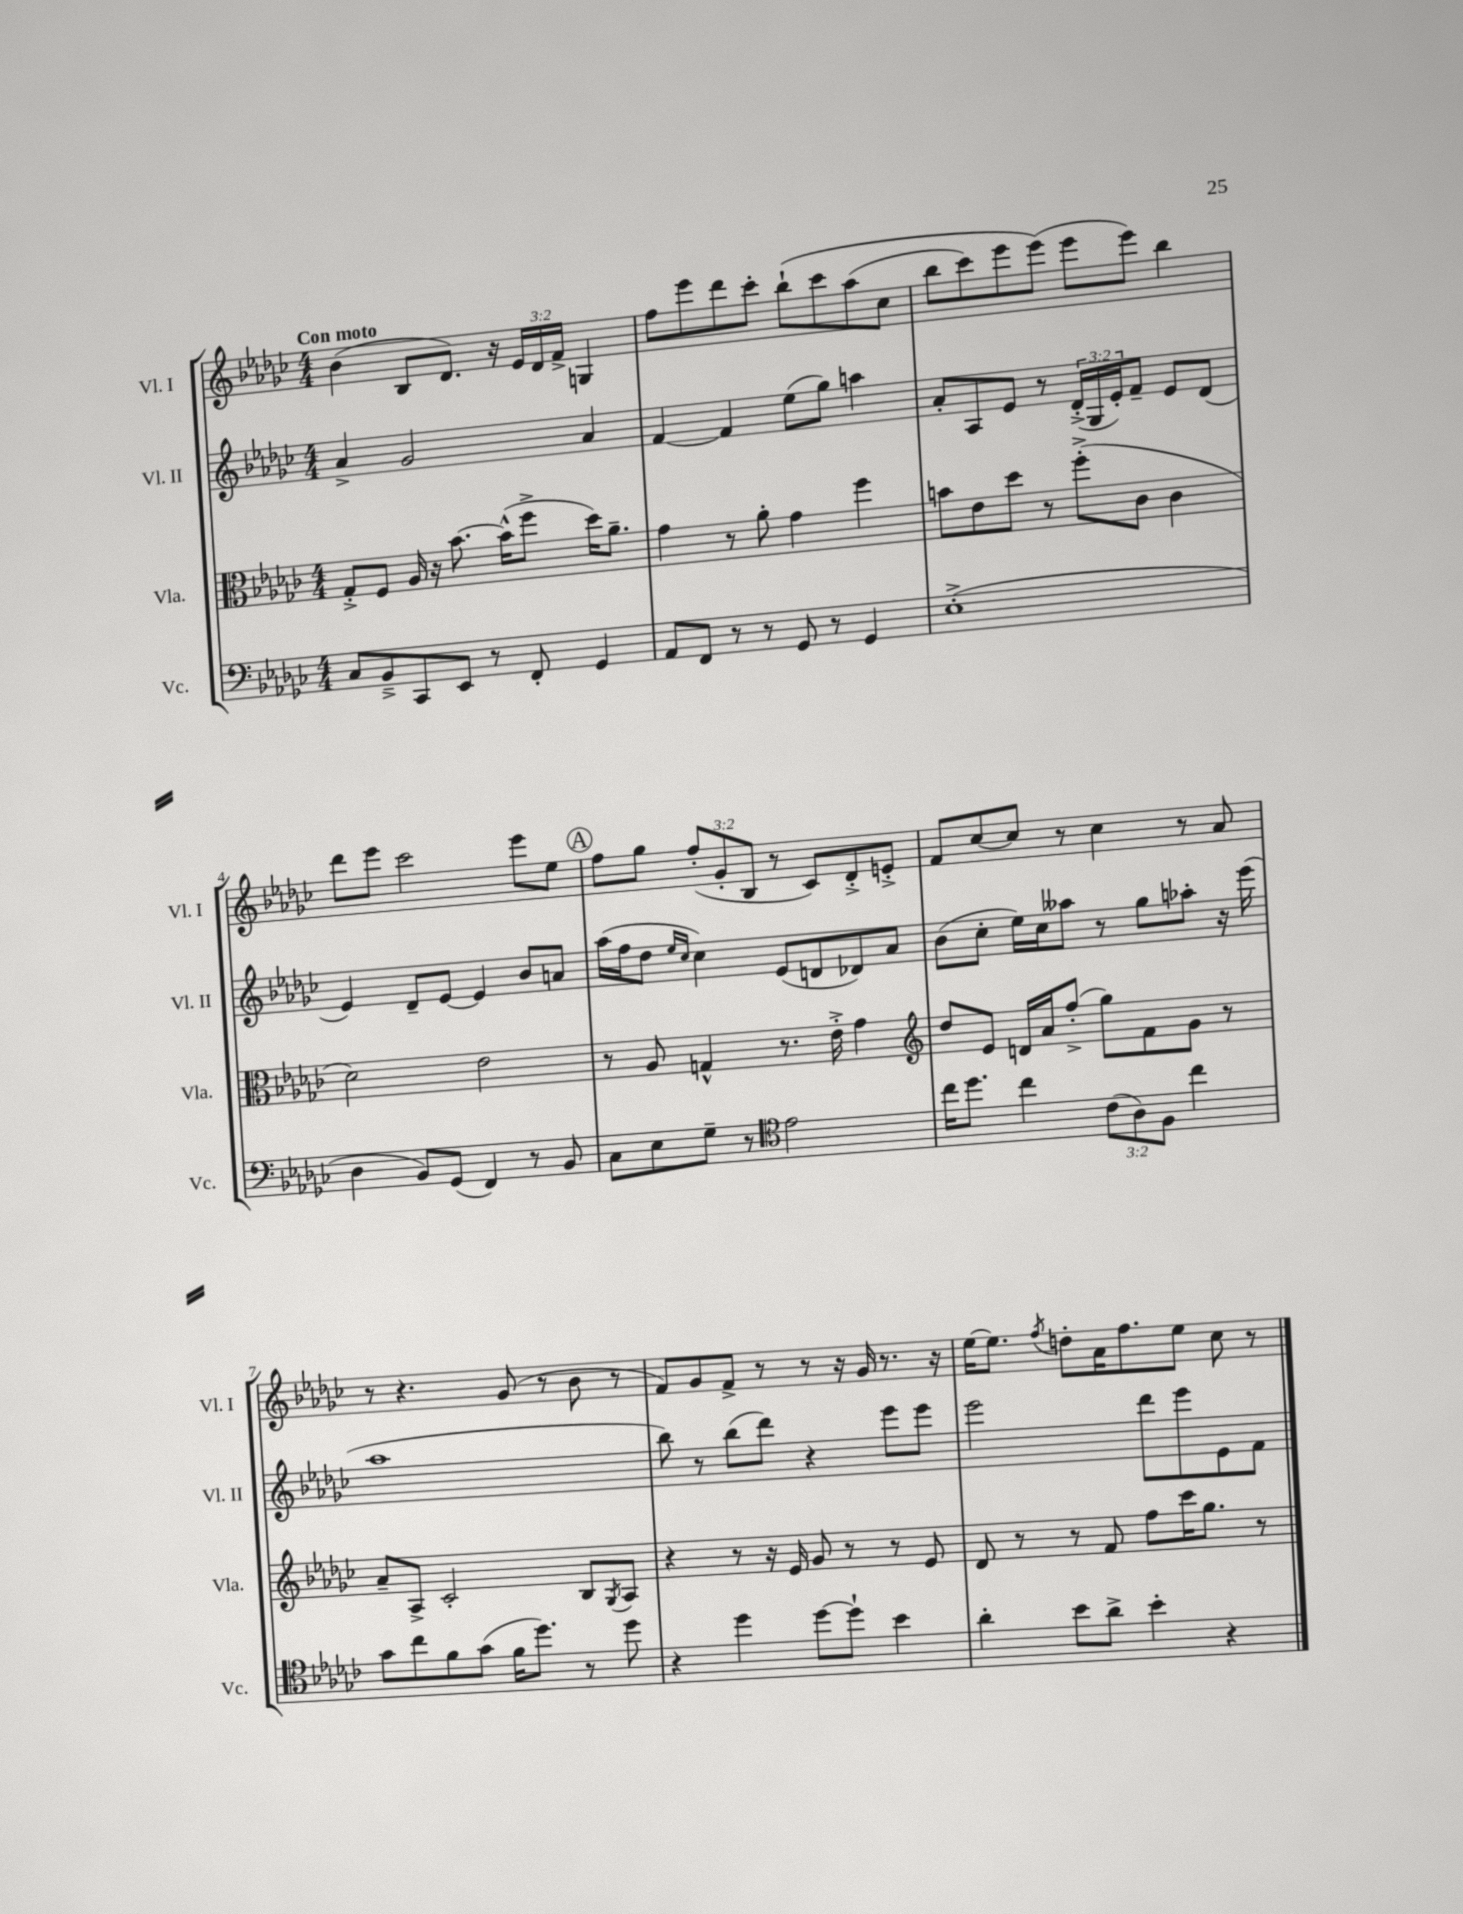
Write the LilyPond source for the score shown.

<<
\new StaffGroup <<
\new Staff = "s0" \with { instrumentName = "Vl. I" shortInstrumentName = "Vl. I" } {
    \clef treble \key ges \major \numericTimeSignature \time 4/4 \override Staff.TupletNumber.text = #tuplet-number::calc-fraction-text \tempo "Con moto"
    bes'4( bes8 des'8.) r16 \tuplet 3/2 { ees'16 des'16 f'16-> } g4 |
    f''8 ees'''8 des'''8 ces'''8-. bes''8-!\( ces'''8 aes''8( ces''8 |
    bes''8 ces'''8) ees'''8 ees'''8(\) ees'''8 ees'''8) bes''4 |
    des'''8 ees'''8 ces'''2 ees'''8 ees''8 |
    \mark \markup { \circle "A" } f''8 ges''8 \tuplet 3/2 { f''8-.( ges'8-. bes8 } r8 ces'8) des'8-.-> e'8-.-> |
    f'8 ces''8~ ces''8 r8 ces''4 r8 aes'8 |
    r8 r4. ges'8( r8 bes'8 r8 |
    f'8) ges'8 f'8-> r8 r8 r16 ges'16 r8. r16 |
    ees''16~ ees''8. \acciaccatura { f''8 } d''8-. aes'16 f''8. ees''8 ces''8 r8 \bar "|." |
}
\new Staff = "s1" \with { instrumentName = "Vl. II" shortInstrumentName = "Vl. II" } {
    \clef treble \key ges \major \numericTimeSignature \time 4/4 \override Staff.TupletNumber.text = #tuplet-number::calc-fraction-text
    aes'4-> ges'2 aes'4 |
    f'4~ f'4 ees''8( ges''8) a''4 |
    aes'8-. aes8 ees'8 r8 \tuplet 3/2 { des'16-.->( ges16 ees'16-.) } f'8-- ees'8 des'8( |
    ees'4) des'8-- ees'8~ ees'4 bes'8 a'8 |
    \mark \markup { \circle "A" } aes''16( f''16 des''8 \grace { ees''16 ces''16 } ces''4) ees'8( d'8 des'8) aes'8 |
    bes'8( ces''8-. ees''16) ces''16 aeses''8 r8 ges''8 aes''8-. r16 ees'''16( |
    aes''1 |
    bes''8) r8 bes''8( des'''8) r4 ees'''8 ees'''8 |
    ees'''2 des'''8 ees'''8 ees'8 f'8 \bar "|." |
}
\new Staff = "s2" \with { instrumentName = "Vla." shortInstrumentName = "Vla." } {
    \clef alto \key ges \major \numericTimeSignature \time 4/4
    ges8-.-> f8 aes16 r16 bes'8.~ bes'16-^( f''8-> des''16) aes'8.-- |
    ges'4 r8 aes'8-. ges'4 f''4 |
    b'8 ees'8 des''8 r8 f''8-.->( ces'8 ces'4 |
    des'2) ees'2 |
    \mark \markup { \circle "A" } r8 aes8 g4-^ r8. ees'16-.-> ges'4 |
    \clef treble des''8 ees'8 d'16 aes'16 f''8-.->( ges''8) f'8 ges'8 r8 |
    aes'8-- aes8-> ces'2-. bes8 \acciaccatura { ges8 } aes8 |
    r4 r8 r16 ees'16 ges'8 r8 r8 ees'8 |
    des'8 r8 r8 f'8 f''8 ces'''16 ges''8. r8 \bar "|." |
}
\new Staff = "s3" \with { instrumentName = "Vc." shortInstrumentName = "Vc." } {
    \clef bass \key ges \major \numericTimeSignature \time 4/4 \override Staff.TupletNumber.text = #tuplet-number::calc-fraction-text
    ces8 bes,8---> ces,8 ees,8 r8 f,8-. ges,4 |
    aes,8 f,8 r8 r8 ges,8 r8 ges,4 |
    ees1-.->( |
    des4 bes,8) ges,8( f,4) r8 bes,8 |
    \mark \markup { \circle "A" } ces8 ees8 ges8-- r8 \clef tenor ees'2 |
    ces''16 des''8. ces''4 \tuplet 3/2 { ces'8( aes8) f8 } ces''4 |
    ges'8 ces''8 f'8 ges'8( f'16 des''8.) r8 des''8 |
    r4 des''4 des''8~ des''8-! bes'4 |
    aes'4-. bes'8 aes'8-> bes'4-. r4 \bar "|." |
}
>>
>>
